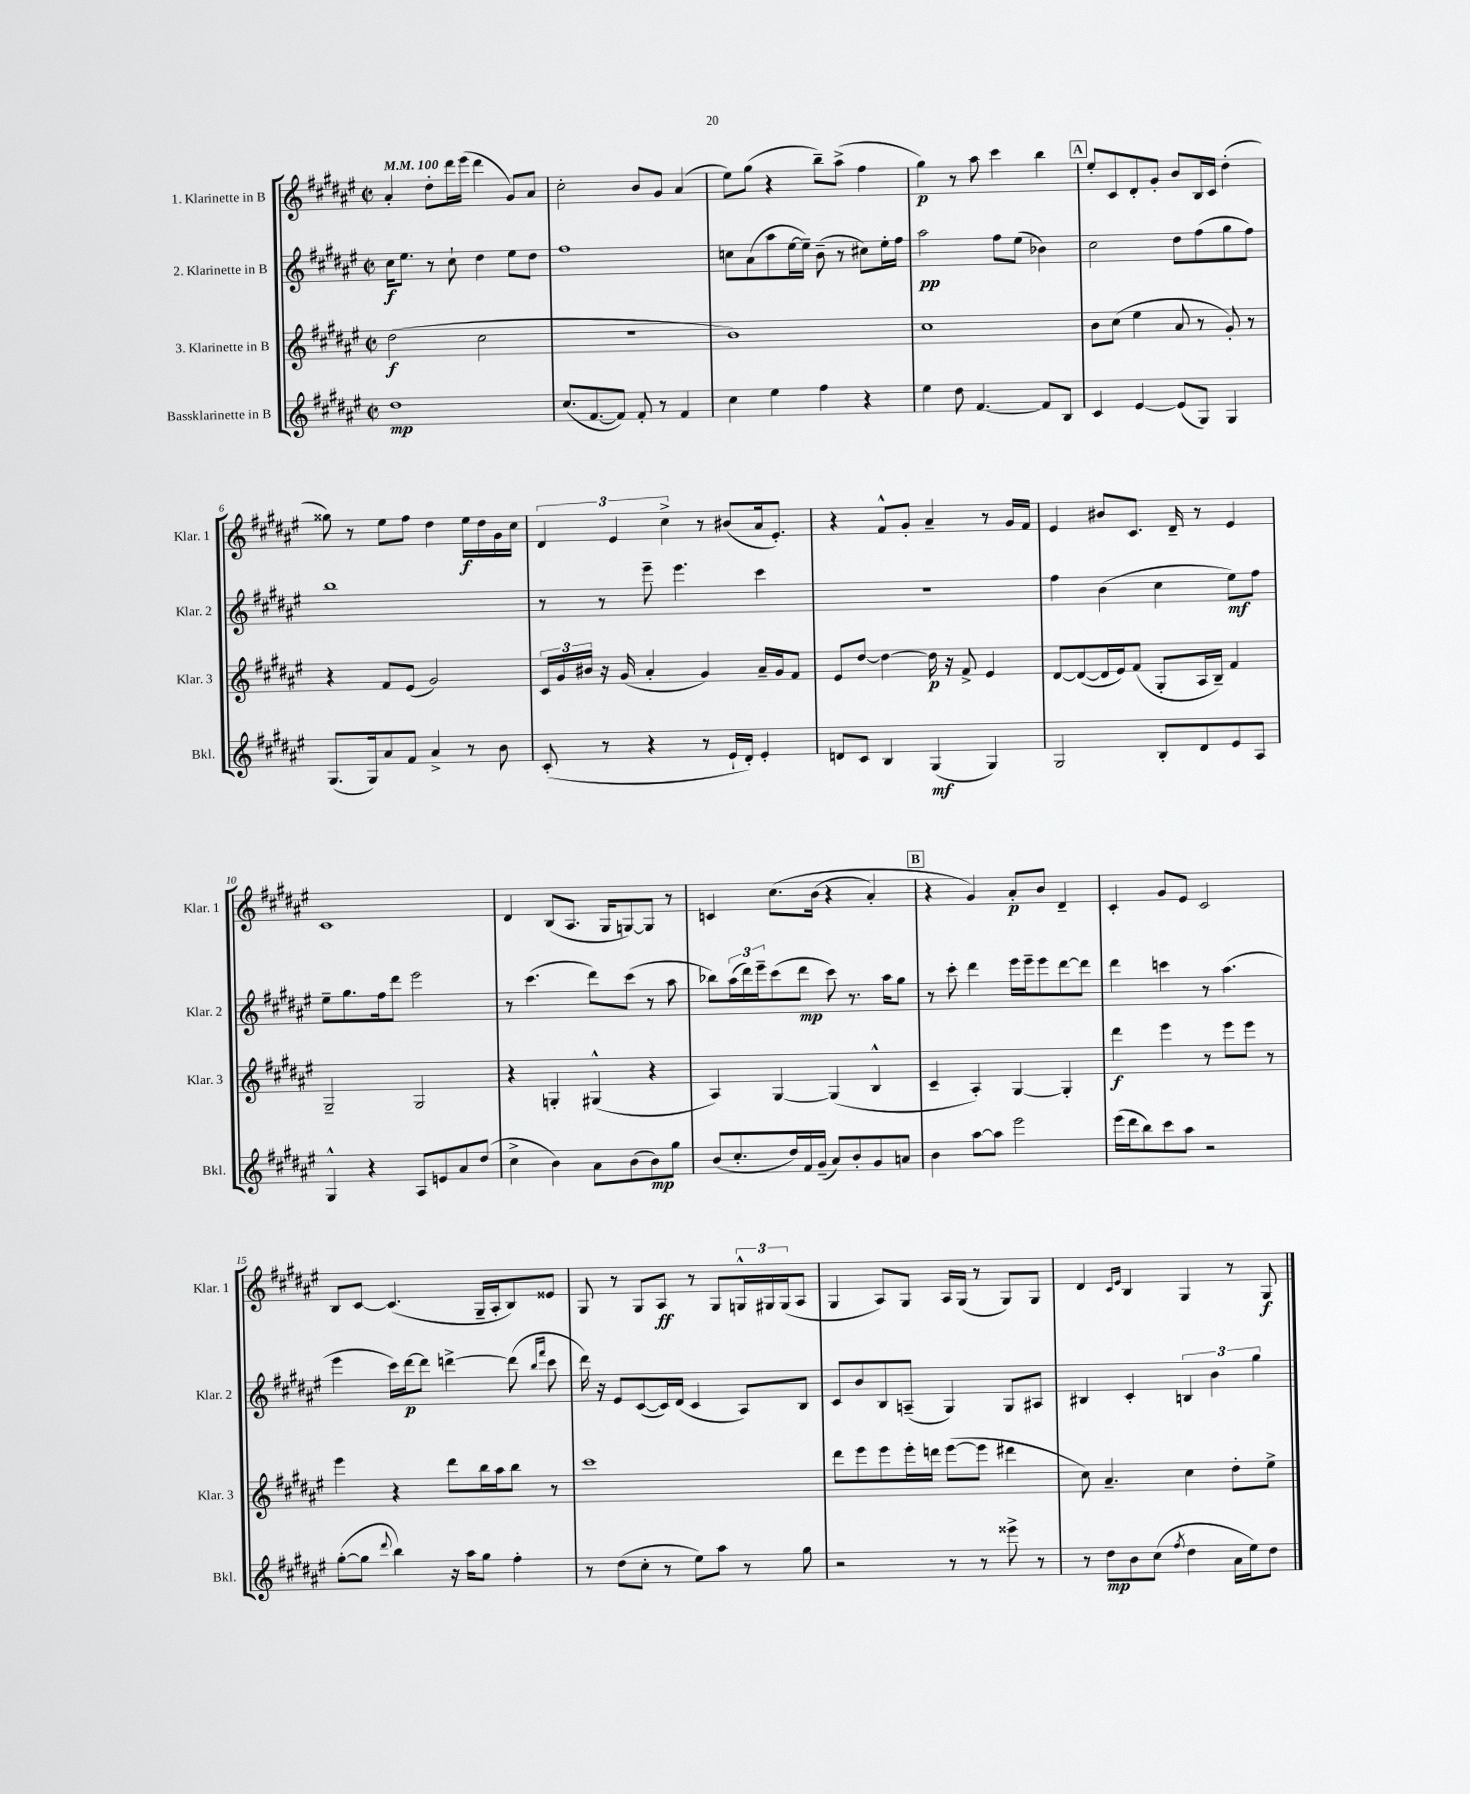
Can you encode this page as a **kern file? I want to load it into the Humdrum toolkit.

**kern	**kern	**kern	**kern
*staff4	*staff3	*staff2	*staff1
*clefG2	*clefG2	*clefG2	*clefG2
*k[f#c#g#d#a#e#]	*k[f#c#g#d#a#e#]	*k[f#c#g#d#a#e#]	*k[f#c#g#d#a#e#]
*M2/2	*M2/2	*M2/2	*M2/2
*met(c|)	*met(c|)	*met(c|)	*met(c|)
*MM100	*MM100	*MM100	*MM100
1dd#	(2dd#\	16cc#\LK	4a#'/
.	.	8.ee#\J	.
.	.	8r	8dd#'\L
.	.	8cc#`\	16ddd#\L
.	.	.	(16eee#\JJ
.	2cc#\	4dd#\	4ddd#\
.	.	8ee#\L	8g#/L)
.	.	8dd#\J	8a#/J
=	=	=	=
(8.cc#/L	1r	1ff#	2cc#'\
[8.f#/	.	.	.
8f#/]J)	.	.	.
8f#'/	.	.	8b/L
8r	.	.	8g#/J
4f#/	.	.	(4a#/
=	=	=	=
4cc#\	1b)	8cc\L	8ee#\L)
.	.	(8a#\	(8gg#\J
4ee#\	.	8aa#\	4r
.	.	[16ee#\L	.
.	.	16ee#~\]JJ)	.
4ff#\	.	(8b~\	8bb~\L)
.	.	8r	(8aa#^\J
4r	.	8cc#\L)	4ff#\
.	.	16ee#'\L	.
.	.	16ff#\JJ	.
=	=	=	=
4ee#\	1cc#	2aa#\	4gg#\)
8dd#\	.	.	8r
[4.f#/	.	.	8aa#\
.	.	8ff#\L	4ccc#\
.	.	(8ee#\J	.
8f#/]L	.	4b-\)	4bb\
8B/J	.	.	.
=	=	=	=
4c#/	8b\L	2cc#\	8ee#'/L
.	(8cc#\J	.	8c#/
[4e#/	4ee#\	.	8d#'/
.	.	.	8g#'/J
(8e#/]L	8a#/	8dd#\L	8b/L
8G#/J)	8r	(8ff#\	16B/L
.	.	.	16c#/JJ
4G#/	8g#'/)	8gg#\	(4dd#'\
.	8r	8ff#\J)	.
=	=	=	=
(8.G#/L	4r	1bb	8gg##\)
.	.	.	8r
16G#/k)	.	.	.
8a#/	8f#/L	.	8ee#\L
8f#/J	(8e#/J	.	8ff#\J
4a#^/	2g#/)	.	4dd#\
8r	.	.	16ee#\LL
.	.	.	16dd#\
8b\	.	.	16g#\
.	.	.	16cc#\JJ
=	=	=	=
(8c#'/	24c#/LL	8r	6d#/
.	24g#/	.	.
.	24b#/JJ	.	.
8r	16r	8r	.
.	.	.	6e#/
.	(16g#/	.	.
4r	4a#'/	8eee#~\	.
.	.	.	6cc#^\
.	.	4.eee#\	.
8r	4g#/)	.	8r
16e#`/LL	.	.	(8b#/L
16d#'/JJ)	.	.	.
4e#'/	16a#~/LL	4ccc#\	16a#/k
.	16g#/J	.	8.e#'/J)
.	8f#/J	.	.
=	=	=	=
8d/L	8e#/L	1r	4r
8c#/J	[8dd#/J	.	.
4B/	4dd#\_	.	8f#^^/L
.	.	.	8g#'/J
(4G#/	16dd#\]	.	4a#~/
.	16r	.	.
.	8f#^/	.	.
4G#/)	4e#/	.	8r
.	.	.	16g#/LL
.	.	.	16f#/JJ
=	=	=	=
2G#/	[8d#/L	4ff#\	4e#/
.	(8d#/_	.	.
.	16d#/]L	(4b\	8b#/L
.	16e#/J)	.	.
.	(8f#/J	.	8.c#/J
8B'/L	8G#'/L	4cc#\	.
.	.	.	16d#~/
8d#/	16A#/L	.	8r
.	16B~/JJ)	.	.
8e#/	4f#/	8ee#\L)	4e#/
8A#/J	.	8ff#\J	.
=	=	=	=
4G#^^/	2G#~/	8ee#~\L	1c#
.	.	8.gg#\	.
4r	.	.	.
.	.	16ff#\k	.
.	.	8ddd#\J	.
8A#/L	2G#/	2eee#\	.
8e/	.	.	.
8a#/	.	.	.
(8dd#/J	.	.	.
=	=	=	=
4cc#^\	4r	8r	4d#/
.	.	(4.ccc#\	.
4b\)	4G'/	.	(8B/L
.	.	.	8.A#/J
8a#\L	(4G#^^/	8ddd#\L)	.
.	.	.	16G#/LK
(8b\	.	(8ccc#\J	[8G/)
8b\)	4r	8r	8G/]J
8gg#\J	.	8aa#\	8r
=	=	=	=
(8b/L	4A#/)	8bb-\L)	4c/
8.cc#'/	.	(24aa#\L	.
.	.	24ddd#\)	.
.	.	24eee#~\J	.
.	[4G#/	(8ccc#\	&(8.cc#\L
16dd#/L)	.	.	.
16f#/	.	8ddd#\J	.
(16g#~/JJ	.	.	(16b\Jk
8a#/L)	(4G#/]	8ccc#\)	4r
8b'/	.	8.r	.
8g#/	4B^^/	.	4a#'/)
.	.	16aa#\LK	.
8a/J	.	8gg#\J	.
=	=	=	=
4b\	4c#~/	8r	4r
.	.	8ccc#'\	.
[8aa#\L	4A#'/)	4ddd#\	4g#/&)
8aa#\]J	.	.	.
2eee#\	[4G#/	16eee#\LL	8a#'/L
.	.	16eee#~\J	.
.	.	8eee#\	8b/J
.	4G#'/]	[8ddd#\	4d#~/
.	.	8ddd#\]J	.
=	=	=	=
(16eee#\LL	4ddd#\	4ddd#\	4c#'/
16ddd#\J	.	.	.
8bb\)	.	.	.
8ccc#\	4eee#\	4ccc\	8g#/L
8aa#\J	.	.	8e#/J
2r	8r	8r	2c#/
.	8eee#\L	(4.aa#\	.
.	8eee#\J	.	.
.	8r	.	.
=	=	=	=
([8gg#'\L	4eee#\	4eee#\	8B/L
8gg#\]J	.	.	[8c#/J
8qqddd#/	.	.	.
4bb\)	4r	16ccc#\LL)	(4.c#/]
.	.	[16ddd#\J	.
.	.	8ddd#\]J	.
16r	8ddd#\L	[4ddd^\	.
16aa#\LK	.	.	.
8gg#\J	16bb\L	.	16G#~/LL
.	16aa#\J	.	16A#'/J
4ff#'\	8bb\J	(8ddd\]	8B/)
.	.	16qqbb/LL	.
.	.	16qqfff#/JJ	.
.	8r	8ccc#\	8e##/J
=	=	=	=
8r	1ccc#	16ddd#\)	8G#/
.	.	16r	.
(8dd#\L	.	8e#/L	8r
8cc#'\J	.	([8c#/	8G#/L
8r	.	16c#/]L)	8A#/J
.	.	(16d#/JJ	.
8ee#\L)	.	4c#/	8r
8aa#\J	.	.	8G#/L
8r	.	8A#/L)	24G^^/L
.	.	.	24G#/
.	.	.	(24G#/J
8gg#\	.	8B/J	8A#/J
=	=	=	=
2r	8ddd#\L	8c#/L	4G#/
.	8eee#\	8b/	.
.	8eee#\	8B/	8A#/L)
.	16eee#'\L	(8A~/J	8G#/J
.	16ddd\JJ	.	.
8r	([8eee#\L	4G#/)	16A#/LL
.	.	.	(16G#/JJ
8r	8eee#\]J	.	8r
8eee##^\	4ddd#\	8G#/L	8G#/L)
8r	.	8A#/J	8G#/J
=	=	=	=
8r	8cc#\)	4B#/	4d#/
8dd#\L	4.a#~/	.	.
.	.	.	16qqc#/LL
.	.	.	16qqe#/JJ
8b\	.	4c#'/	4B/
(8cc#\J	.	.	.
8qff#/	.	.	.
4dd#\	4cc#\	6B/	4G#/
.	.	6b\	.
16a#\LL	8dd#'\L	.	8r
16ee#\J)	.	.	.
.	.	6gg#\	.
8dd#\J	8ee#^\J	.	8G#/
==	==	==	==
*-	*-	*-	*-
